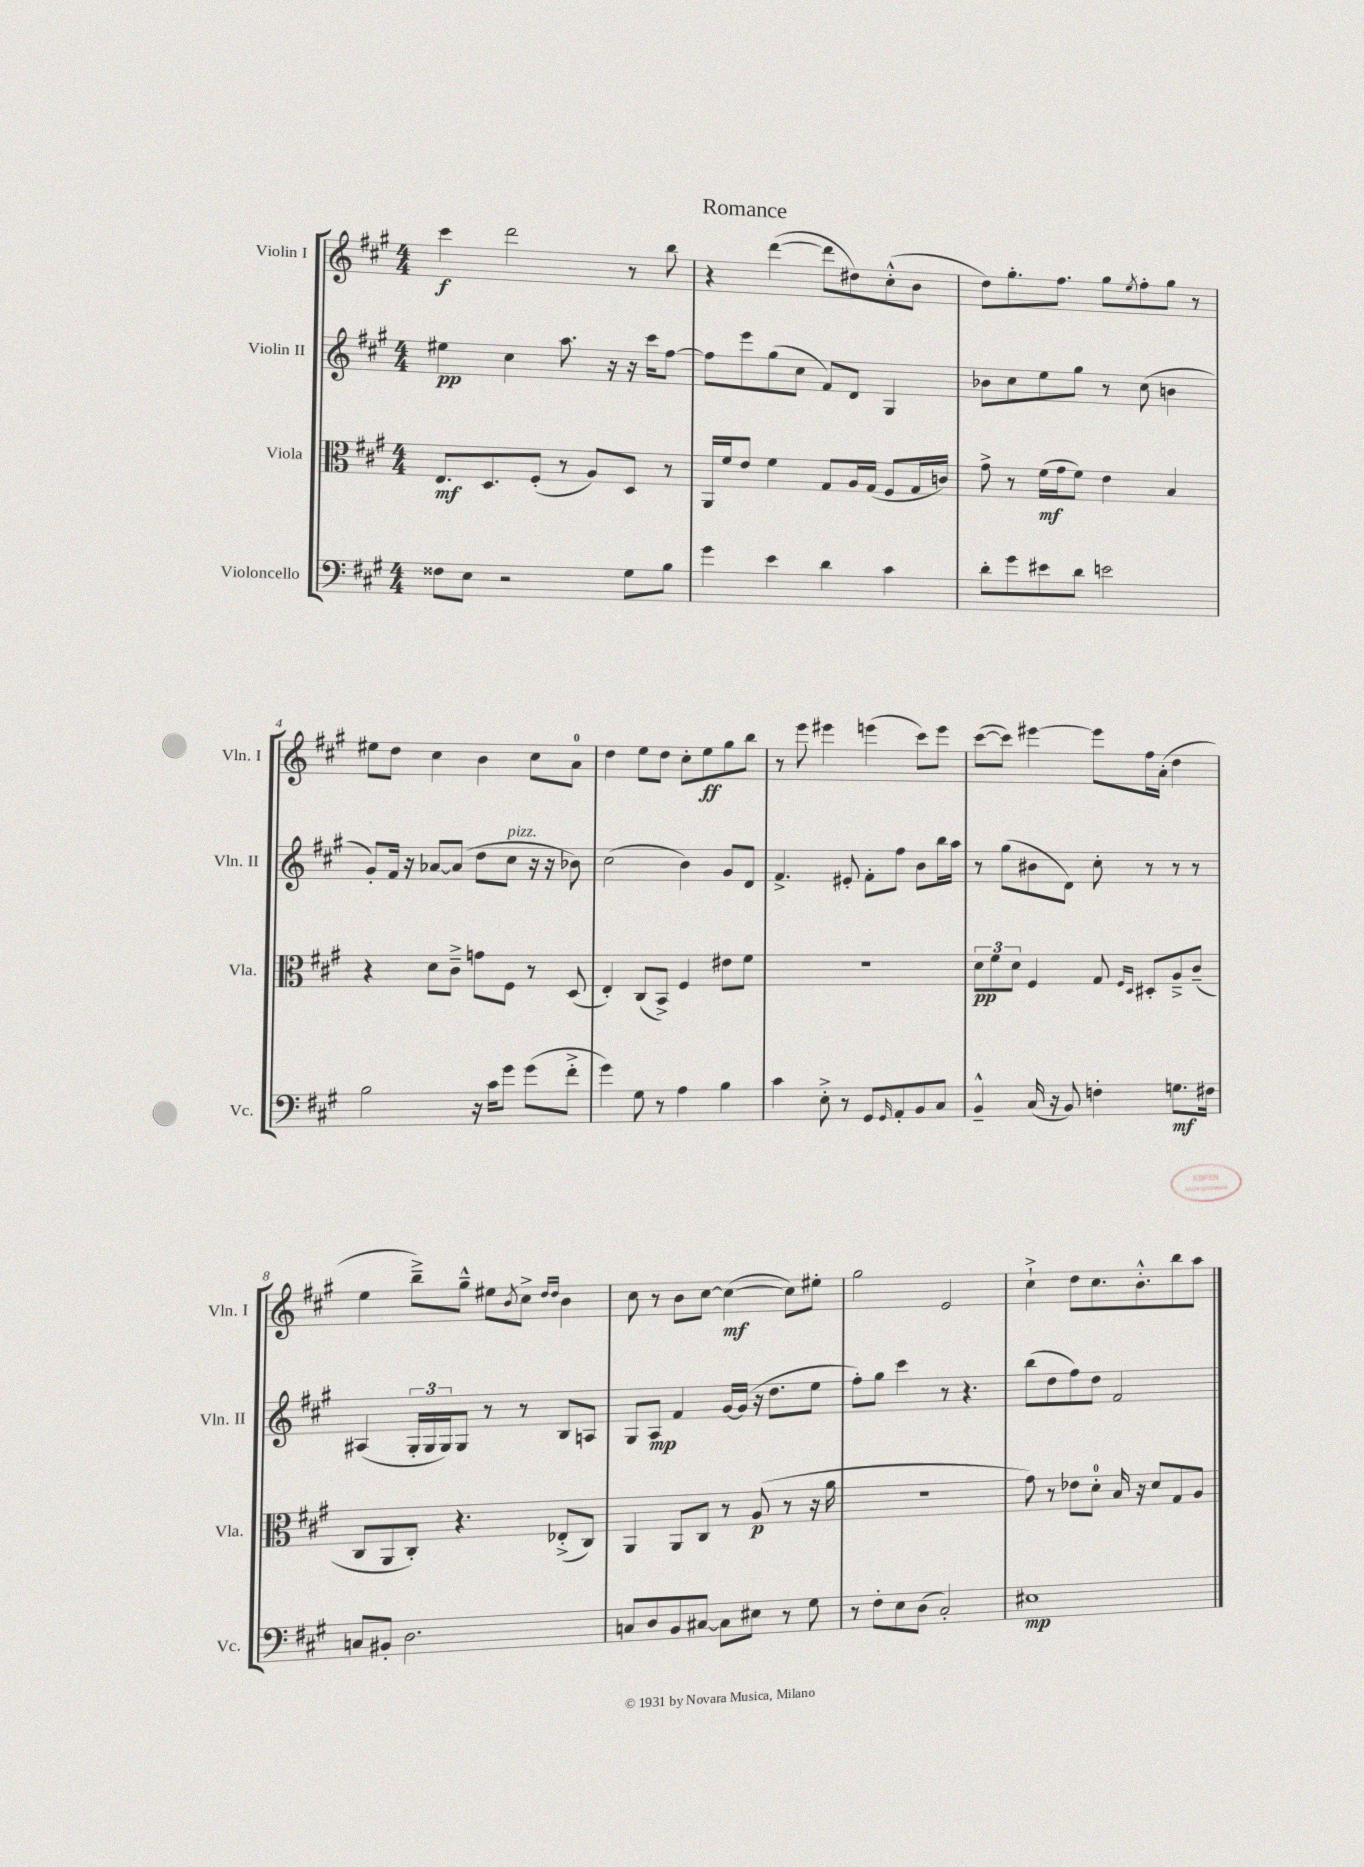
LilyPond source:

\header { title = "Romance" }
<<
\new StaffGroup <<
\new Staff = "s0" \with { instrumentName = "Violin I" shortInstrumentName = "Vln. I" } {
    \clef treble \key a \major \numericTimeSignature \time 4/4
    cis'''4\f d'''2 r8 b''8 |
    r4 d'''4~( d'''8 dis''8) cis''8-.-^( b'8 |
    d''8) gis''8.-. fis''8. gis''8 \acciaccatura { e''8 } fis''8-. gis''8 r8 |
    eis''8 d''8 cis''4 b'4 cis''8 a'8-0 |
    d''4 e''8 d''8 cis''8-. e''8\ff gis''8 b''8 |
    r8 e'''8 eis'''4 e'''4( cis'''8) e'''8 |
    cis'''8~( cis'''8) eis'''4~ eis'''8 fis''16 a'16-.( d''4 |
    e''4 b''8--->) gis''8---^ eis''8 \acciaccatura { b'8 } cis''8-> \grace { d''16 d''16 } b'4 |
    cis''8 r8 b'8 cis''8~ cis''4~\mf( cis''8) eis''8-. |
    gis''2 e'2 |
    cis''4-!-> d''8 cis''8. b'8.-.-^ b''8 a''8 \bar "|." |
}
\new Staff = "s1" \with { instrumentName = "Violin II" shortInstrumentName = "Vln. II" } {
    \clef treble \key a \major \numericTimeSignature \time 4/4
    eis''4\pp cis''4 a''8. r16 r16 cis'''16 fis''8~ |
    fis''8 e'''8 gis''8( cis''8 fis'8) d'8 gis4 |
    bes'8 cis''8 e''8 gis''8 r8 cis''8( b'4 |
    gis'8-.) fis'16 r16 aes'8~ aes'8( d''8 cis''8^\markup { \italic "pizz." } r16 r16 bes'8) |
    cis''2( b'4) gis'8 d'8 |
    fis'4.-> eis'8-. fis'8-. fis''8 b'8 b''16 a''16 |
    r8 gis''8( bis'8 d'8) cis''8-. r8 r8 r8 |
    ais4( \tuplet 3/2 { gis16-. gis16 gis16) } gis8 r8 r8 b8 a8 |
    gis8 a8\mp fis'4 gis'16~ gis'16( r16 d''8. e''8 |
    fis''8-.) gis''8 cis'''4 r8 r4. |
    b''8( d''8 fis''8) d''8 fis'2 \bar "|." |
}
\new Staff = "s2" \with { instrumentName = "Viola" shortInstrumentName = "Vla." } {
    \clef alto \key a \major \numericTimeSignature \time 4/4
    e8.\mf d8. fis8-.( r8 a8) d8 r8 |
    a,16 fis'16 e'8 fis'4 gis8 a16 gis16( fis8 gis16 c'16) |
    gis'8-> r8 fis'16\mf( gis'16 fis'8) e'4 b4 |
    r4 d'8 cis'8---> g'8 fis8 r8 d8( |
    e4-.) cis8( b,8->) fis4 eis'8 fis'8 |
    R1 |
    \tuplet 3/2 { d'8\pp fis'8 d'8 } fis4 gis8 \grace { fis16 d16 } dis8-. a8---> cis'8--( |
    cis8 a,8 cis8-.) r4. ees8-.->( cis8) |
    a,4 a,8 cis8 r8 a8\p( r8 r16 a'16 |
    R1 |
    gis'8) r8 ees'8 d'8-0-. b16 r16 d'8 gis8 a8 \bar "|." |
}
\new Staff = "s3" \with { instrumentName = "Violoncello" shortInstrumentName = "Vc." } {
    \clef bass \key a \major \numericTimeSignature \time 4/4
    fisis8 e8 r2 gis8 b8 |
    gis'4 e'4 d'4 cis'4 |
    d'8-. gis'8 eis'8 d'8 e'2 |
    b2 r16 cis'16 gis'8 gis'8( fis'8-.-> |
    gis'4) gis8 r8 a4 b4 |
    cis'4 e8-.-> r8 gis,8 \grace { gis,16 } a,8-. b,8 cis8 |
    b,4---^ cis16( r16 b,8) f4-. g8.\mf fis16 |
    c8 bis,8-. d2. |
    c8 d8 b,8 cis8~ cis8 eis8 r8 gis8 |
    r8 fis8-. e8 d8( cis2-.) |
    eis1\mp \bar "|." |
}
>>
>>
